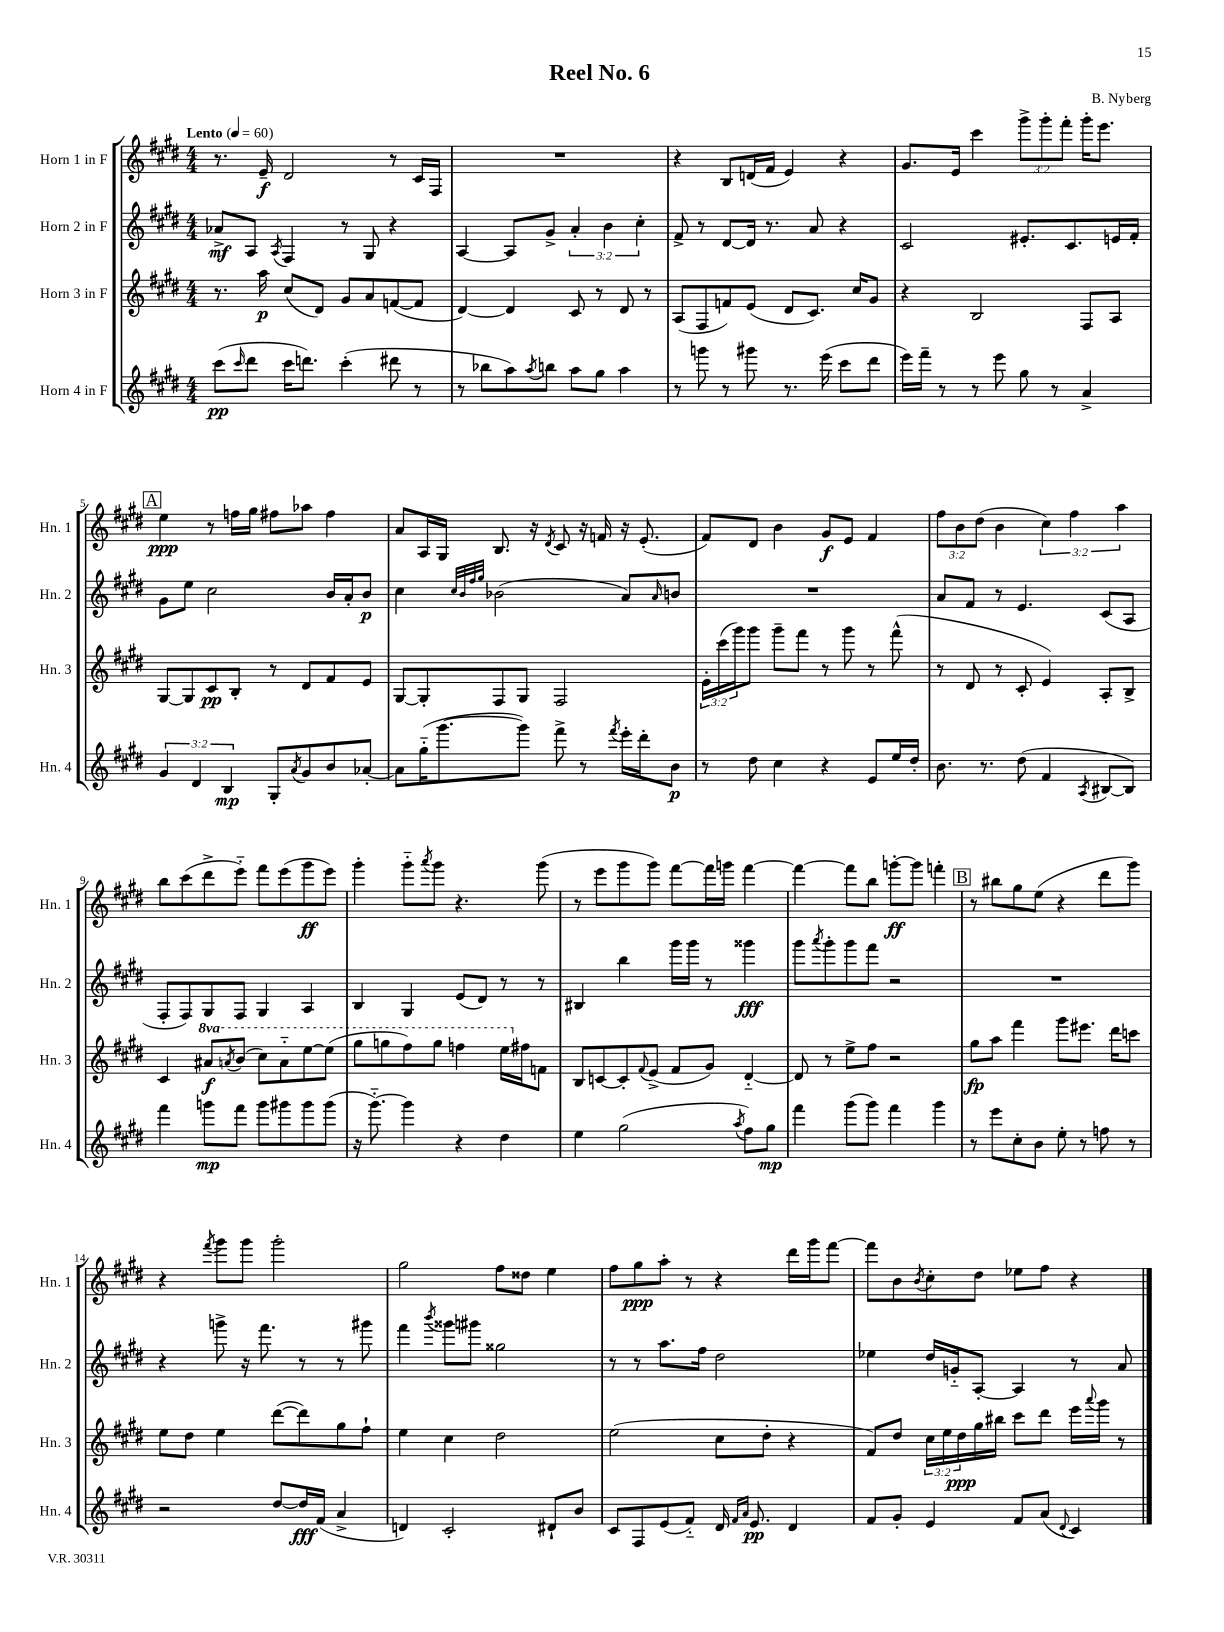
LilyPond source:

\header { title = "Reel No. 6" composer = "B. Nyberg" }
<<
\new StaffGroup <<
\new Staff = "s0" \with { instrumentName = "Horn 1 in F" shortInstrumentName = "Hn. 1" } {
    \clef treble \key e \major \numericTimeSignature \time 4/4 \override Staff.TupletNumber.text = #tuplet-number::calc-fraction-text \tempo "Lento" 4 = 60
    r8. e'16--\f dis'2 r8 cis'16 fis16 |
    R1 |
    r4 b8 d'16( fis'16 e'4) r4 |
    gis'8. e'16 cis'''4 \tuplet 3/2 { gis'''8-> gis'''8-. fis'''8-. } gis'''16-. e'''8. |
    \mark \markup { \box "A" } e''4\ppp r8 f''16 gis''16 fis''8 aes''8 fis''4 |
    a'8 a16 gis16 b8. r16 \acciaccatura { dis'8 } cis'8 r16 f'16 r16 e'8.-.( |
    fis'8) dis'8 b'4 gis'8\f e'8 fis'4 |
    \tuplet 3/2 { fis''8 b'8 dis''8( } b'4 \tuplet 3/2 { cis''4) fis''4 a''4 } |
    b''8 cis'''8( dis'''8-> e'''8-_) fis'''8 e'''8( gis'''8\ff e'''8) |
    gis'''4-. gis'''8-_ \acciaccatura { a'''8 } gis'''8 r4. gis'''8( |
    r8 e'''8 gis'''8 gis'''8) fis'''8~ fis'''16 g'''16 fis'''4~ |
    fis'''4~ fis'''8 b''8 g'''8~-.\ff g'''8 f'''4-. |
    \mark \markup { \box "B" } r8 bis''8 gis''8 e''8( r4 dis'''8 gis'''8) |
    r4 \acciaccatura { fis'''8 } gis'''8 gis'''8 gis'''2-. |
    gis''2 fis''8 disis''8 e''4 |
    fis''8 gis''8\ppp a''8-. r8 r4 dis'''16 gis'''16 fis'''8~ |
    fis'''8 b'8 \acciaccatura { b'8 } cis''8-. dis''8 ees''8 fis''8 r4 \bar "|." |
}
\new Staff = "s1" \with { instrumentName = "Horn 2 in F" shortInstrumentName = "Hn. 2" } {
    \clef treble \key e \major \numericTimeSignature \time 4/4 \override Staff.TupletNumber.text = #tuplet-number::calc-fraction-text
    aes'8->\mf a8 \acciaccatura { a8 } fis4 r8 gis8 r4 |
    a4~ a8 gis'8-> \tuplet 3/2 { a'4-. b'4 cis''4-. } |
    fis'8-> r8 dis'8~ dis'16 r8. a'8 r4 |
    cis'2 eis'8.-. cis'8. e'16 fis'16-. |
    \mark \markup { \box "A" } gis'8 e''8 cis''2 b'16 a'16-. b'8\p |
    cis''4 \grace { cis''32 b'32 fis''32 gis''32 } bes'2( a'8) \grace { a'16 } b'8 |
    R1 |
    a'8 fis'8 r8 e'4. cis'8( a8 |
    fis8-. fis8) gis8 fis8 gis4 a4 |
    b4 gis4 e'8( dis'8) r8 r8 |
    bis4 b''4 gis'''16 gis'''16 r8 gisis'''4\fff |
    gis'''8 \acciaccatura { a'''8 } gis'''8-. gis'''8 fis'''8 r2 |
    \mark \markup { \box "B" } R1 |
    r4 g'''8-> r16 fis'''8. r8 r8 gis'''8 |
    fis'''4 \acciaccatura { b'''8 } gisis'''8 gis'''8 gisis''2 |
    r8 r8 a''8. fis''16 dis''2 |
    ees''4 dis''16 g'16-_ a8~-. a4 r8 a'8 \bar "|." |
}
\new Staff = "s2" \with { instrumentName = "Horn 3 in F" shortInstrumentName = "Hn. 3" } {
    \clef treble \key e \major \numericTimeSignature \time 4/4 \override Staff.TupletNumber.text = #tuplet-number::calc-fraction-text \set Staff.ottavationMarkups = #ottavation-simple-ordinals
    r8. a''16\p cis''8( dis'8) gis'8 a'8 f'8~( f'8 |
    dis'4~) dis'4 cis'8 r8 dis'8 r8 |
    a8( fis8 f'8) e'8( dis'8 cis'8.) cis''16 gis'8 |
    r4 b2 fis8 a8 |
    \mark \markup { \box "A" } gis8~ gis8 cis'8\pp b8-. r8 dis'8 fis'8 e'8 |
    gis8~ gis8-. fis8 gis8 fis2 |
    \tuplet 3/2 { e'16-. cis'''16( gis'''16) } gis'''8 gis'''8-- fis'''8 r8 gis'''8 r8 fis'''8-^( |
    r8 dis'8 r8 cis'8-. e'4) a8-. b8-> |
    cis'4 \ottava #1 ais''8\f \acciaccatura { a''8 } b''8( cis'''8) a''8-_ e'''8~ e'''8( |
    gis'''8 g'''8 fis'''8) g'''8 f'''4 e'''16 \ottava #0 fis''!16 f'8 |
    b8 c'8~ c'8-. \appoggiatura { fis'8 } e'8->( fis'8 gis'8) dis'4~-_ |
    dis'8 r8 e''8-> fis''8 r2 |
    \mark \markup { \box "B" } gis''8\fp a''8 fis'''4 gis'''8 eis'''8. dis'''16 c'''8 |
    e''8 dis''8 e''4 dis'''8~( dis'''8) gis''8 fis''8-! |
    e''4 cis''4 dis''2 |
    e''2( cis''8 dis''8-. r4 |
    fis'8) dis''8 \tuplet 3/2 { cis''16 e''16 dis''16\ppp } gis''16 bis''16 cis'''8 dis'''8 e'''16 \appoggiatura { a'''8 } gis'''16 r8 \bar "|." |
}
\new Staff = "s3" \with { instrumentName = "Horn 4 in F" shortInstrumentName = "Hn. 4" } {
    \clef treble \key e \major \numericTimeSignature \time 4/4 \override Staff.TupletNumber.text = #tuplet-number::calc-fraction-text
    cis'''8\pp( \grace { cis'''16 } dis'''8 cis'''16 d'''8.) cis'''4-.( dis'''8 r8 |
    r8 bes''8 a''8) \acciaccatura { a''8 } b''8 a''8 gis''8 a''4 |
    r8 g'''8 r8 gis'''8 r8. e'''16( cis'''8 dis'''8 |
    e'''16) fis'''16-- r8 r8 e'''8 gis''8 r8 a'4-> |
    \mark \markup { \box "A" } \tuplet 3/2 { gis'4 dis'4 b4\mp } gis8-. \acciaccatura { a'8 } gis'8 b'8 aes'8~-. |
    aes'8 gis''16-_( gis'''8.~ gis'''8) fis'''8-> r8 \acciaccatura { fis'''8 } e'''16-. dis'''16-. b'8\p |
    r8 dis''8 cis''4 r4 e'8 e''16 dis''16-. |
    b'8. r8. dis''8( fis'4 \acciaccatura { a8 } bis8~ bis8) |
    fis'''4 g'''8\mp fis'''8 g'''8 gis'''8 gis'''8 gis'''8( |
    r16 gis'''8.~-_) gis'''4 r4 dis''4 |
    e''4 gis''2( \acciaccatura { a''8 } fis''8) gis''8\mp |
    fis'''4 gis'''8( gis'''8) fis'''4 gis'''4 |
    \mark \markup { \box "B" } r8 e'''8 cis''8-. b'8 e''8-. r8 f''8 r8 |
    r2 dis''8~ dis''16\fff fis'16( a'4-> |
    d'4) cis'2-. dis'8-! b'8 |
    cis'8 fis8 e'8( fis'8-_) dis'16 \grace { fis'16 a'16 } e'8.\pp dis'4 |
    fis'8 gis'8-. e'4 fis'8 a'8( \appoggiatura { dis'8 } cis'4) \bar "|." |
}
>>
>>
